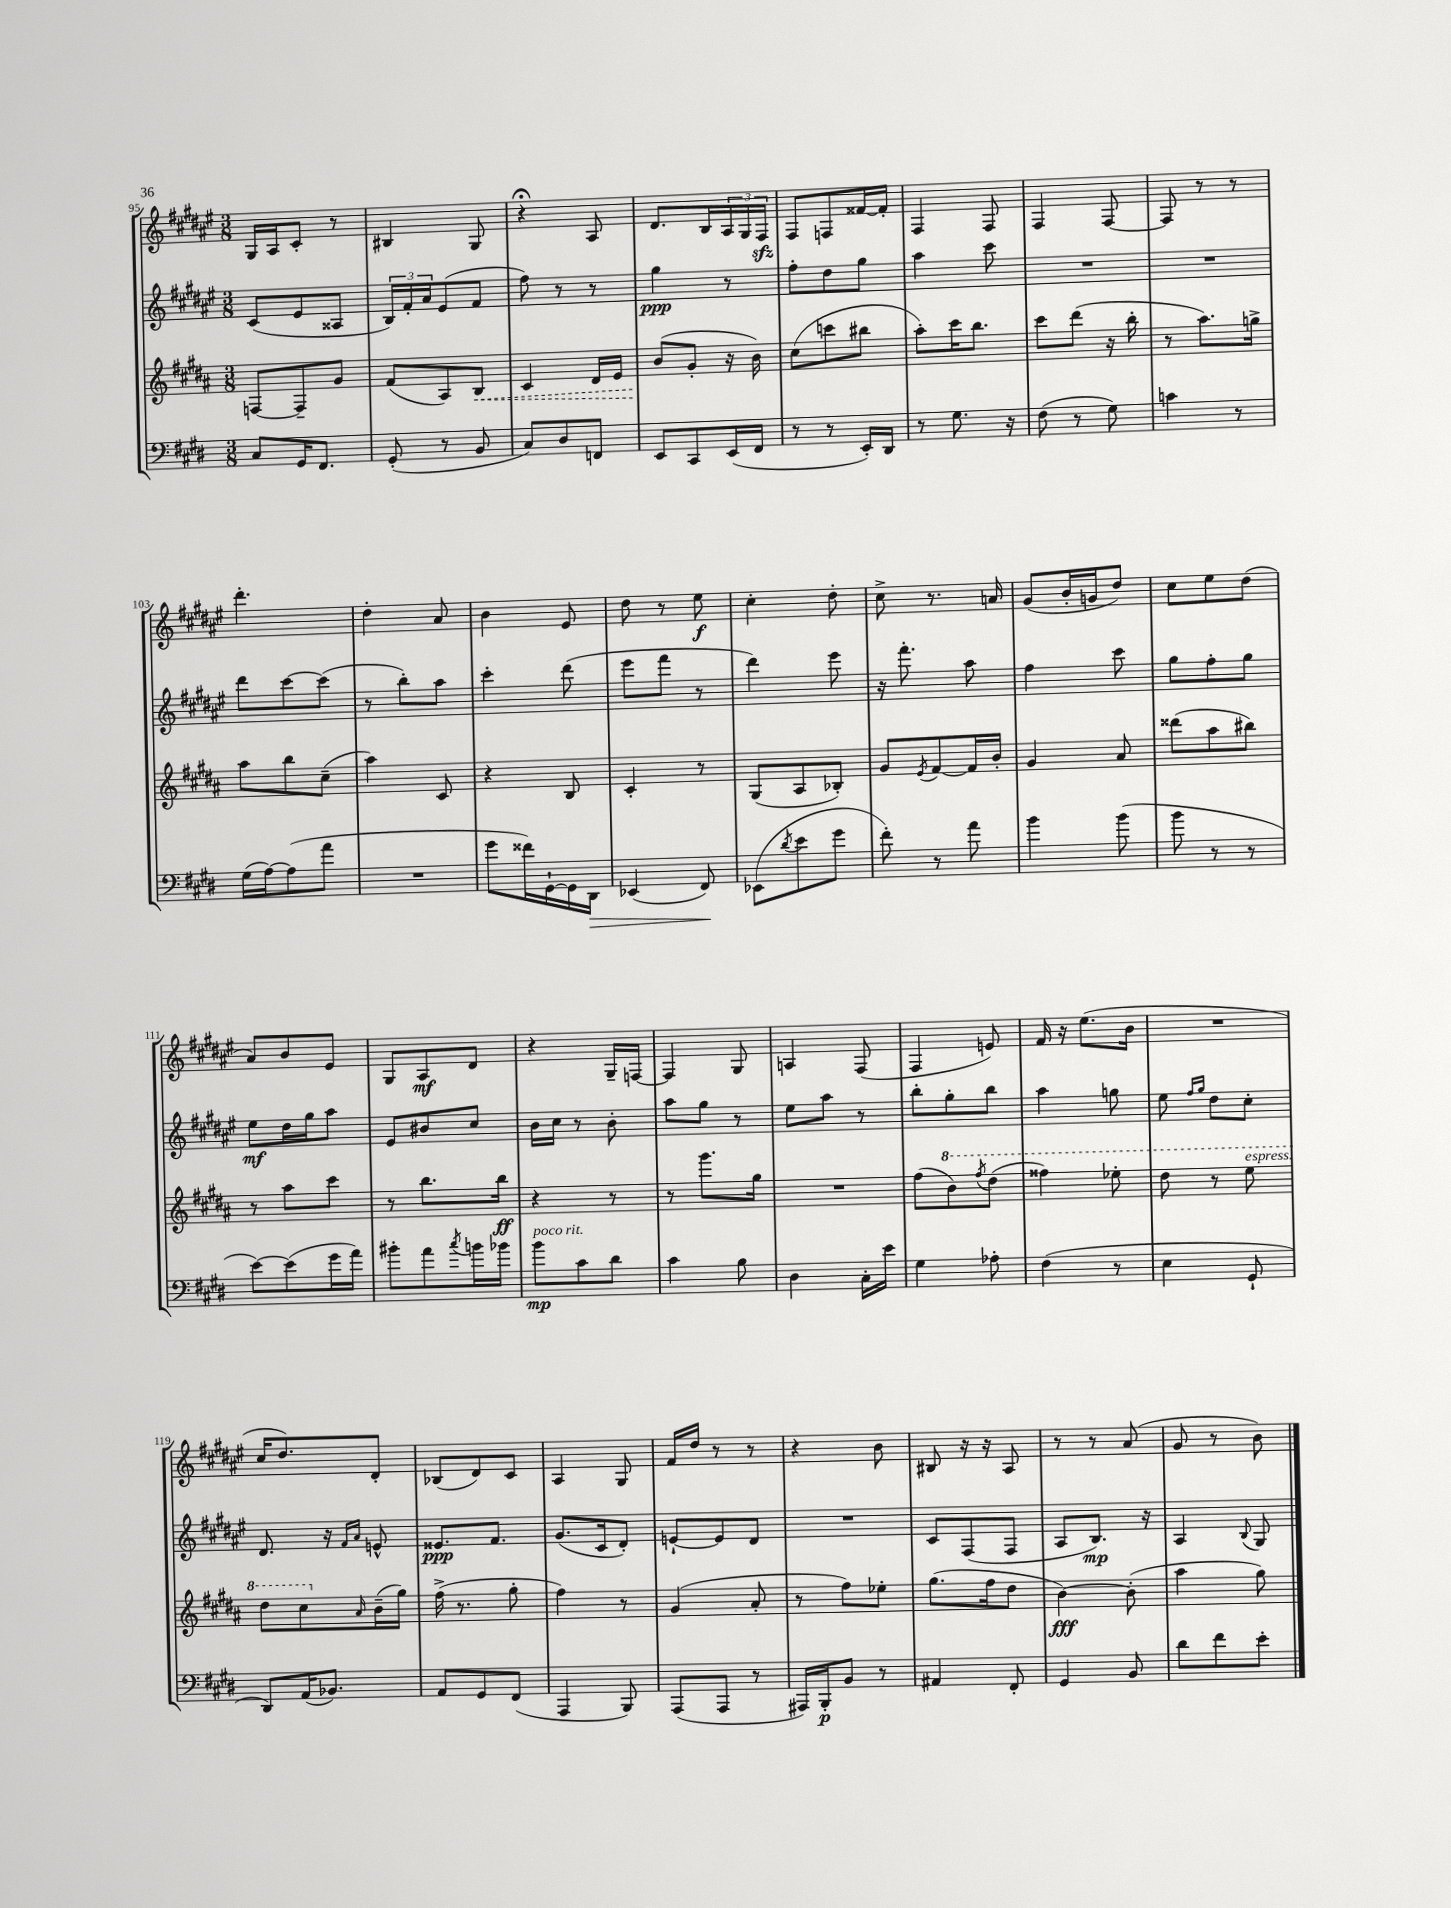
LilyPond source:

<<
\new StaffGroup <<
\new Staff = "s0" {
    \clef treble \key fis \major \numericTimeSignature \time 3/8
    gis16 ais16 cis'8-. r8 |
    bis4 gis8 |
    r4\fermata ais8 |
    dis'8. b16 \tuplet 3/2 { ais16 gis16 fis16\sfz } |
    fis8 f8 fisis'16~ fisis'16-. |
    fis4 fis8 |
    fis4 fis8~ |
    fis8 r8 r8 |
    dis'''4.-. |
    dis''4-. ais'8 |
    b'4 eis'8 |
    dis''8 r8 eis''8\f |
    cis''4-. dis''8-. |
    cis''8-> r8. a'16 |
    gis'8( b'16-. g'16 dis''8) |
    cis''8 eis''8 dis''8( |
    ais'8) b'8 eis'8 |
    gis8 ais8\mf dis'8 |
    r4 gis16-- f16~ |
    f4 gis8 |
    a4 fis8( |
    fis4 e'8) |
    fis'16 r16 eis''8.( b'16 |
    R4. |
    cis''16 dis''8.) dis'8-. |
    bes8( dis'8) cis'8 |
    ais4 gis8 |
    fis'16 dis''16 r8 r8 |
    r4 b'8 |
    bis8 r16 r16 ais8 |
    r8 r8 ais'8( |
    gis'8 r8 b'8) \bar "|." |
}
\new Staff = "s1" {
    \clef treble \key fis \major \numericTimeSignature \time 3/8
    cis'8( eis'8 aisis8 |
    \tuplet 3/2 { b16) fis'16-. ais'16 } eis'8( fis'8 |
    fis''8) r8 r8 |
    gis''4\ppp r8 |
    fis''8-. dis''8 gis''8 |
    ais''4 cis'''8 |
    R4. |
    R4. |
    dis'''8 cis'''8~ cis'''8( |
    r8 b''8-.) ais''8 |
    cis'''4-. dis'''8( |
    eis'''8 fis'''8 r8 |
    dis'''4) eis'''8 |
    r16 fis'''8.-. ais''8 |
    fis''4 cis'''8 |
    gis''8 fis''8-. gis''8 |
    eis''8\mf dis''16 gis''16 ais''8 |
    eis'8 bis'8 cis''8 |
    b'16 cis''16 r8 b'8-. |
    ais''8 gis''8 r8 |
    eis''8 ais''8 r8 |
    b''8-. gis''8-. b''8 |
    ais''4 g''8 |
    eis''8 \grace { fis''16 gis''16 } dis''8 cis''8-. |
    dis'8. r16 \grace { fis'16 ais'16 } e'8-^ |
    eisis'8.\ppp fis'8. |
    gis'8.( cis'16 dis'8-.) |
    e'8~-! e'8 dis'8 |
    R4. |
    cis'8 fis8( fis8 |
    ais8 b8.\mp) r16 |
    ais4 \appoggiatura { b8 } gis8 \bar "|." |
}
\new Staff = "s2" {
    \clef treble \key b \major \numericTimeSignature \time 3/8
    f8~ f8-- gis'8 |
    fis'8( ais8) \once \override Hairpin.style = #'dashed-line b8\< |
    cis'4 dis'16 e'16 |
    b'8\!( gis'8-. r16 b'16) |
    cis''8( c'''8 bis''8 |
    ais''8-.) cis'''16 b''8. |
    cis'''8 dis'''8( r16 b''16-. |
    r8 ais''8.) g''16-> |
    ais''8 b''8 cis''8--( |
    ais''4) cis'8 |
    r4 b8 |
    cis'4-. r8 |
    gis8( ais8 bes8-.) |
    gis'8 \acciaccatura { e'8 } fis'8~ fis'16 b'16-. |
    gis'4 ais'8 |
    disis'''8( ais''8 bis''8) |
    r8 ais''8 cis'''8 |
    r8 b''8. b''16\ff |
    r4 r8 |
    r8 gis'''8. gis''16 |
    R4. |
    fis''8( \ottava #1 b''8) \acciaccatura { fis'''8 } dis'''8( |
    fisis'''4) ees'''8-. |
    dis'''8 r8 e'''8^\markup { \italic "espress." } |
    dis'''8 cis'''8 \ottava #0 \grace { ais'16 } b'16--( gis''16) |
    fis''16->( r8. gis''8-. |
    fis''4) r8 |
    gis'4( ais'8-. |
    r8 fis''8) ees''8-. |
    gis''8.( fis''16 dis''8 |
    b'4~\fff) b'8-.( |
    ais''4 gis''8) \bar "|." |
}
\new Staff = "s3" {
    \clef bass \key e \major \numericTimeSignature \time 3/8
    cis8 gis,16 fis,8. |
    gis,8-.( r8 b,8 |
    cis8) dis8 f,8 |
    e,8 cis,8 e,16( fis,16 |
    r8 r8 e,16-.) dis,16 |
    r8 gis8. r16 |
    fis8( r8 gis8) |
    c'4 r8 |
    gis16( a16~) a8( a'8 |
    R4. |
    gis'8 fisis'16) gis,16~-! gis,16 dis,16\> |
    ees,4( fis,8\!) |
    ees,8( \acciaccatura { dis'8 } e'8 gis'8 |
    fis'8-.) r8 a'8 |
    b'4 b'8( |
    b'8 r8 r8 |
    e'8~) e'8( gis'16 a'16) |
    bis'8-. a'8 \acciaccatura { cis''8 } b'16 bes'16 |
    b'8\mp^\markup { \italic "poco rit." } cis'8 dis'8 |
    cis'4 b8 |
    dis4 cis16-. e'16 |
    gis4 aes8-. |
    fis4( r8 |
    e4 gis,8-! |
    dis,8) a,16( bes,8.) |
    a,8 gis,8 fis,8( |
    a,,4 b,,8) |
    a,,8( a,,8 r8 |
    ais,,16) b,,16-.\p b,8 r8 |
    ais,4 fis,8-. |
    gis,4 b,8 |
    dis'8 fis'8 e'8-. \bar "|." |
}
>>
>>
\layout { \context { \Score currentBarNumber = #95 } }
